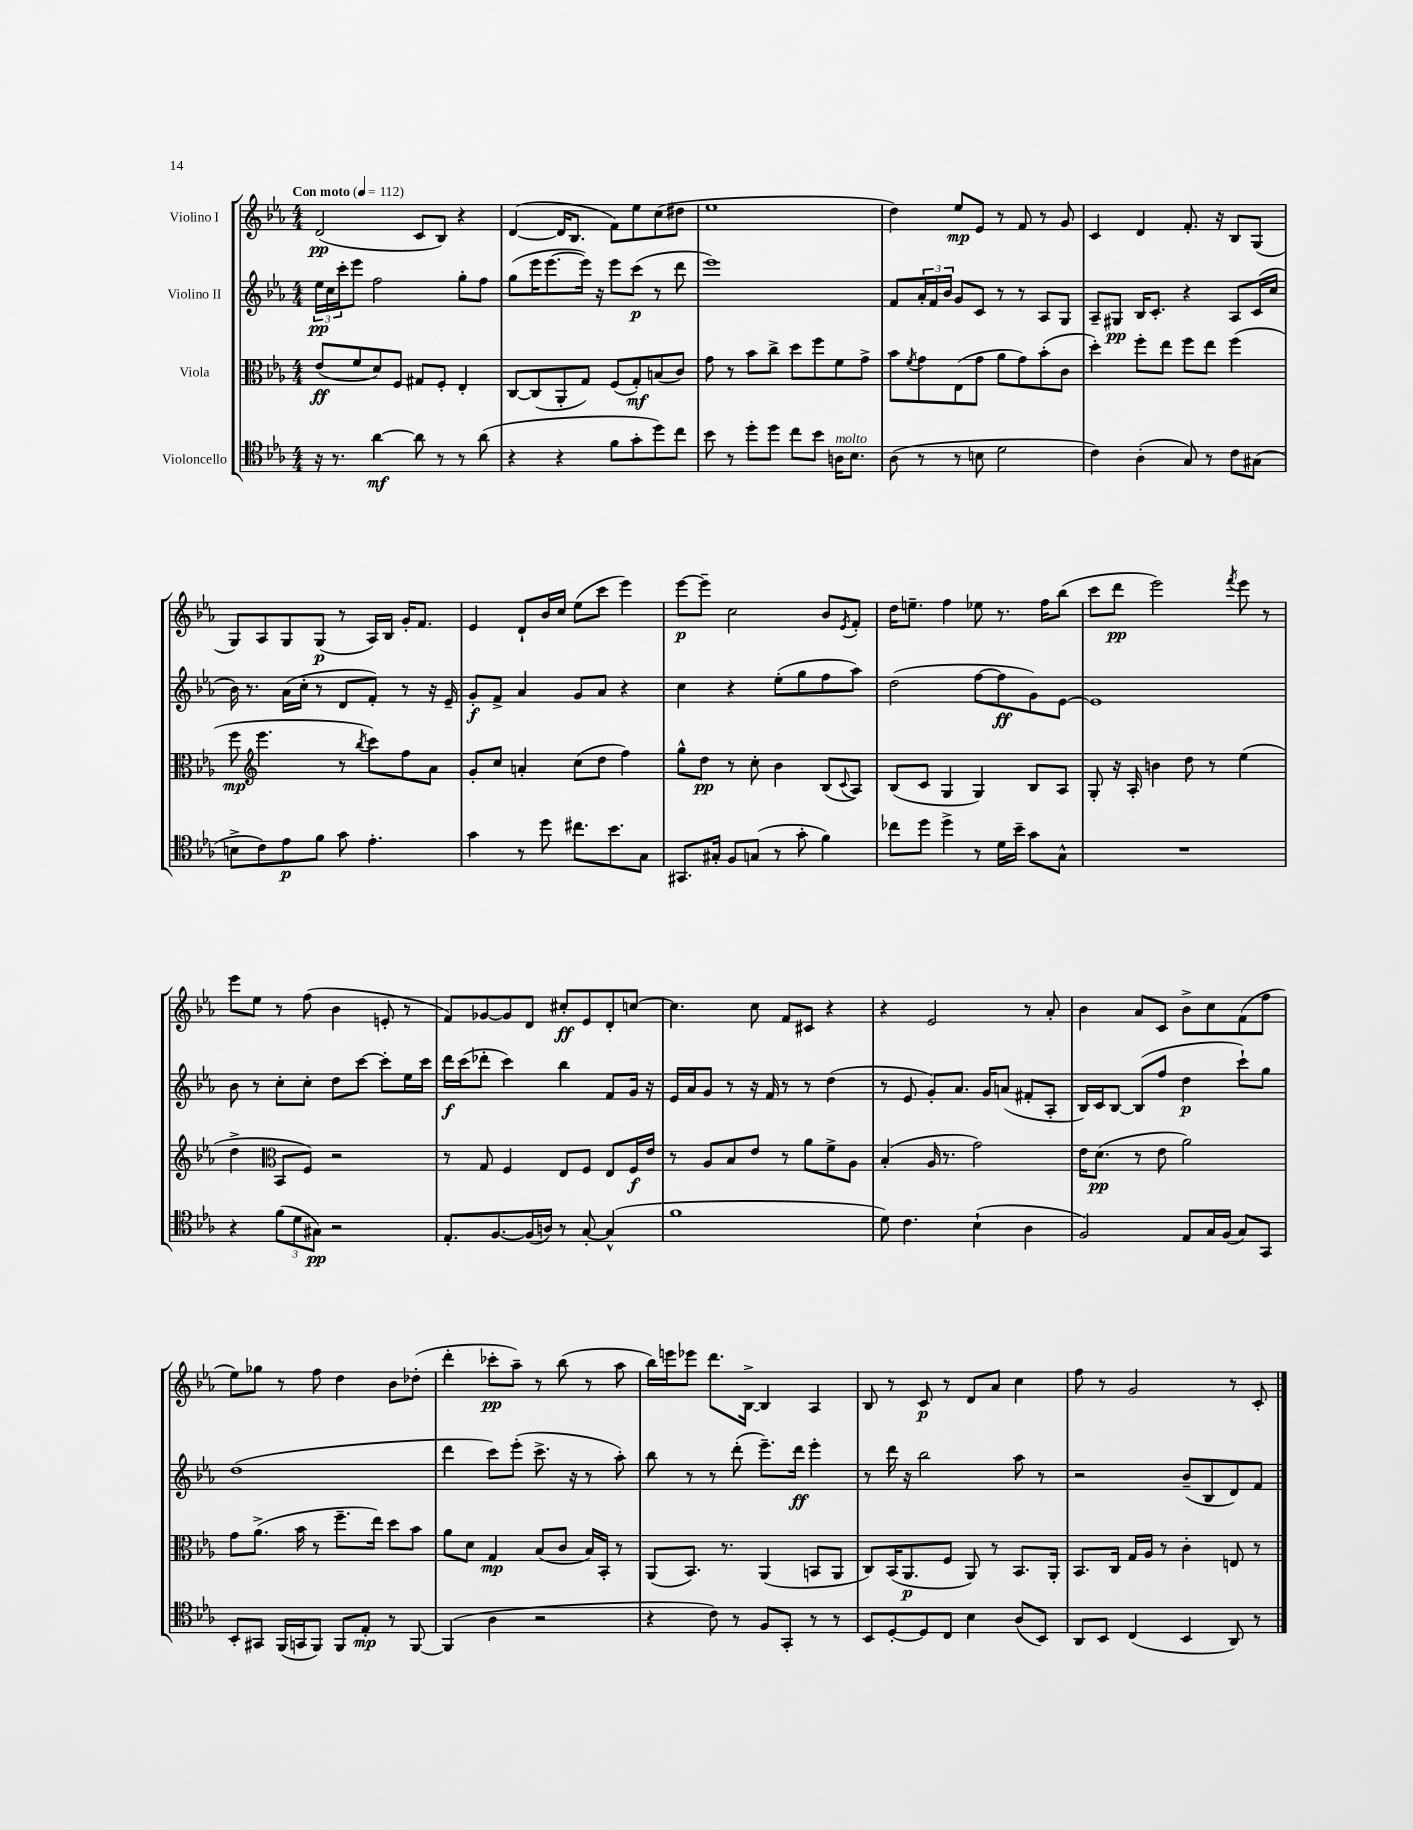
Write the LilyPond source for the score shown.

<<
\new StaffGroup <<
\new Staff = "s0" \with { instrumentName = "Violino I" } {
    \clef treble \key ees \major \numericTimeSignature \time 4/4 \tempo "Con moto" 4 = 112
    d'2\pp( c'8 bes8) r4 |
    d'4~( d'16 bes8. f'8) ees''8 c''8( dis''8 |
    ees''1 |
    d''4) ees''8\mp ees'8 r8 f'8 r8 g'8 |
    c'4 d'4 f'8.-. r16 bes8 g8( |
    g8) aes8 g8 g8\p( r8 aes16) bes16 g'16-. f'8. |
    ees'4 d'8-! bes'16 c''16 ees''8( c'''8 ees'''4) |
    ees'''8~\p ees'''8-- c''2 bes'8 \acciaccatura { ees'8 } f'8-. |
    d''16 e''8.-- f''4 ees''8 r8. f''16 bes''8( |
    c'''8 d'''8\pp ees'''2) \acciaccatura { f'''8 } ees'''8 r8 |
    ees'''8 ees''8 r8 f''8( bes'4 e'8-. r8 |
    f'8) ges'8~ ges'8 d'8 cis''8-.\ff ees'8 d'8-. c''8~ |
    c''4. c''8 f'8 cis'8 r4 |
    r4 ees'2 r8 aes'8-. |
    bes'4 aes'8 c'8 bes'8-> c''8 f'8( f''8 |
    ees''8) ges''8 r8 f''8 d''4 bes'8 des''8-.( |
    d'''4-. ces'''8-.\pp aes''8--) r8 bes''8( r8 aes''8 |
    bes''16) e'''16 ees'''8 d'''8. bes16~-> bes4 aes4 |
    bes8 r8 c'8\p r8 d'8 aes'8 c''4 |
    f''8 r8 g'2 r8 c'8-. \bar "|." |
}
\new Staff = "s1" \with { instrumentName = "Violino II" } {
    \clef treble \key ees \major \numericTimeSignature \time 4/4
    \tuplet 3/2 { ees''16\pp c''16 c'''16-. } ees'''8 f''2 g''8-. f''8 |
    g''8( ees'''16 ees'''8.~ ees'''16) r16 ees'''8 c'''8\p( r8 d'''8 |
    ees'''1) |
    f'8 \tuplet 3/2 { aes'16-. f'16 bes'16 } g'8 c'8 r8 r8 aes8 g8 |
    aes8-- gis8\pp bes16 c'8.-. r4 aes8 c'16( c''16 |
    bes'16) r8. aes'16( c''16-. r8 d'8 f'8-.) r8 r16 ees'16-- |
    g'8-.\f f'8-> aes'4 g'8 aes'8 r4 |
    c''4 r4 ees''8-.( g''8 f''8 aes''8) |
    d''2( f''8~ f''8\ff g'8) ees'8~ |
    ees'1 |
    bes'8 r8 c''8-. c''8-. d''8 c'''8~ c'''8-. ees''16 c'''16 |
    d'''16\f c'''16( des'''8-. c'''4) bes''4 f'8 g'16 r16 |
    ees'16 aes'16 g'8 r8 r16 f'16 r8 r8 d''4( |
    r8 ees'8 g'8-.) aes'8. g'16 a'8( fis'8-. aes8-. |
    bes16) c'16 bes8~ bes8( f''8 d''4\p c'''8-!) g''8 |
    d''1( |
    d'''4 c'''8) ees'''8-.( c'''8.-> r16 r8 aes''8-.) |
    bes''8 r8 r8 d'''8-.( ees'''8.--) d'''16\ff ees'''4-. |
    r8 d'''16 r16 bes''2 aes''8 r8 |
    r2 bes'8--( bes8 d'8) f'8 \bar "|." |
}
\new Staff = "s2" \with { instrumentName = "Viola" } {
    \clef alto \key ees \major \numericTimeSignature \time 4/4
    ees'8\ff( f'8 d'8) f8 gis8 f8-. ees4-. |
    c8~ c8( aes,8-. g8) f8( g8-.\mf) b8( c'8) |
    g'8 r8 bes'8 c''8-> d''8 f''8 f'8 g'8-> |
    bes'8 \acciaccatura { f'8 } g'8 ees8( g'8 aes'8 g'8) bes'8-.( c'8 |
    d''4-.) f''8-. ees''8 f''8 ees''8 f''4( |
    f''8\mp \clef treble ees'''4. r8 \acciaccatura { bes''8 } c'''8) f''8 aes'8 |
    g'8-. c''8 a'4-. c''8( d''8 f''4) |
    g''8-^ d''8\pp r8 c''8-. bes'4 bes8( \appoggiatura { c'8 } aes8) |
    bes8( c'8 g4 g4) bes8 aes8 |
    g8-. r16 aes16-. b'4 d''8 r8 ees''4( |
    d''4-> \clef alto bes,8 f8) r2 |
    r8 g8 f4 ees8 f8 ees8 f16\f ees'16 |
    r8 aes8 bes8 ees'8 r8 aes'8 f'8-> aes8 |
    bes4-.( aes16 r8. g'2) |
    ees'16 d'8.\pp( r8 ees'8 aes'2) |
    g'8 aes'8.->( bes'16 r8 f''8.-- ees''16) d''8 bes'8 |
    aes'8 d'8 g4\mp bes8( c'8 bes16) bes,16-. r8 |
    aes,8( bes,8.) r8. aes,4( b,8 aes,8 |
    c8) bes,16( aes,8.\p f8 aes,8) r8 bes,8. aes,16-. |
    bes,8. c16 g16 aes16 r8 c'4-. e8 r8 \bar "|." |
}
\new Staff = "s3" \with { instrumentName = "Violoncello" } {
    \clef tenor \key ees \major \numericTimeSignature \time 4/4
    r16 r8. aes'4~\mf aes'8 r8 r8 aes'8( |
    r4 r4 f'8 g'8-. d''8) c''8 |
    bes'8 r8 d''8-. d''8 c''8 bes'8 a16^\markup { \italic "molto" } bes8. |
    aes8( r8 r8 b8 d'2 |
    c'4) aes4-.( g8) r8 c'8 gis8( |
    b8-> c'8) ees'8\p f'8 g'8 ees'4.-. |
    g'4 r8 d''8 cis''8. bes'8. g8 |
    gis,8. gis16-. f8 g8( r8 g'8-. f'4) |
    ces''8 d''8 d''4-> r8 d'16 bes'16-- g'8 g8-^ |
    R1 |
    r4 \tuplet 3/2 { f'8( d'8 gis8\pp) } r2 |
    ees8.-. f8.~ f16( a16) r8 g8~-. g4-^( |
    f'1 |
    d'8) c'4. bes4-!( aes4 |
    f2) ees8 g16 f16( g8) g,8 |
    bes,8-. gis,8 f,16( g,16 f,8) f,8 ees8-.\mp r8 f,8~ |
    f,4( aes4 r2 |
    r4 c'8) r8 f8 g,8-. r8 r8 |
    bes,8 d8~-. d8 c8 bes4 aes8( bes,8) |
    aes,8 bes,8 c4( bes,4 aes,8) r8 \bar "|." |
}
>>
>>
\layout { \context { \Score \remove "Bar_number_engraver" } }
